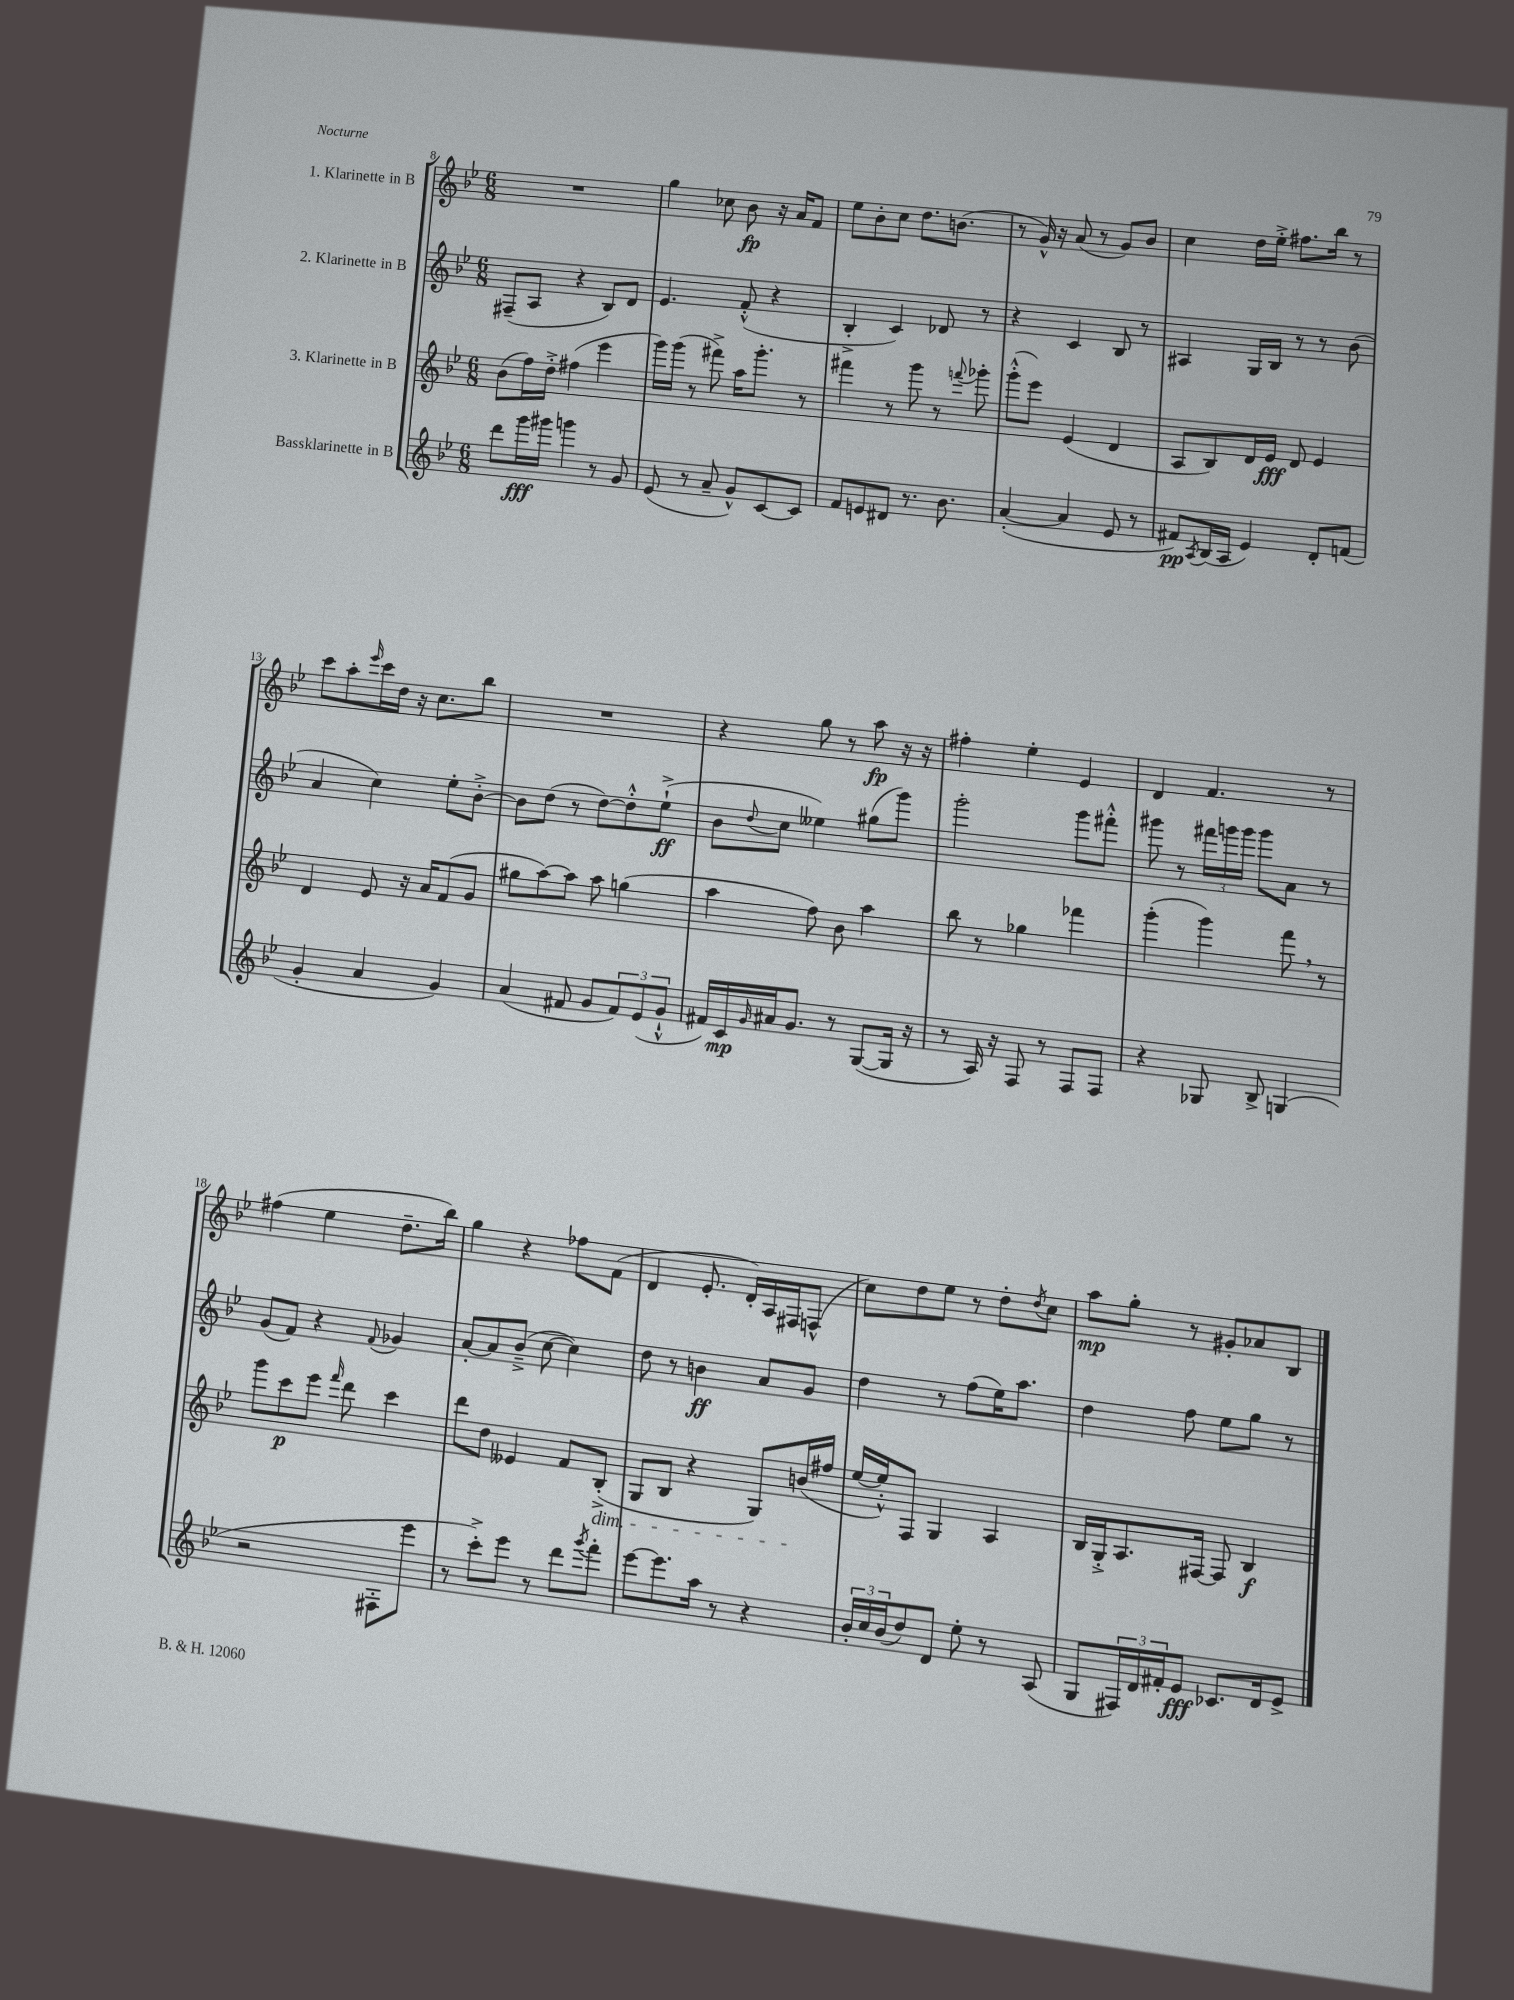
<<
\new StaffGroup <<
\new Staff = "s0" \with { instrumentName = "1. Klarinette in B" } {
    \clef treble \key bes \major \numericTimeSignature \time 6/8
    R2. |
    g''4 ces''8 bes'8\fp r16 a'16 f'8 |
    ees''8 bes'8-. c''8 d''8. b'8.( |
    r8 g'16-^) r16 a'8( r8 g'8) bes'8 |
    c''4 d''16 ees''16-.-> fis''8. bes''16 r8 |
    c'''8 a''8-. \grace { ees'''16 } c'''16 d''16 r16 c''8. bes''8 |
    R2. |
    r4 g''8 r8 a''8\fp r16 r16 |
    fis''4-. ees''4-. ees'4 |
    d'4 f'4. r8 |
    fis''4( ees''4 d''8.-- bes''16) |
    g''4 r4 fes''8 f'8( |
    d'4 ees'8.-. d'16-.) a16 fis16 f8-^( |
    c''8) d''8 ees''8 r8 d''8-. \acciaccatura { d''8 } c''8 |
    a''8\mp g''8-. r8 gis'8-. aes'8 bes8 \bar "|." |
}
\new Staff = "s1" \with { instrumentName = "2. Klarinette in B" } {
    \clef treble \key bes \major \numericTimeSignature \time 6/8
    fis8--( a8 r4 bes8) d'8 |
    ees'4. f'8-.-^( r4 |
    bes4-.-> c'4) des'8 r8 |
    r4 c'4 bes8 r8 |
    ais4 g16 bes16 r8 r8 bes'8( |
    a'4 c''4) ees''8-. bes'8~-.-> |
    bes'8 d''8( r8 d''8~) d''8-.-^ ees''8-!->\ff( |
    bes'8 \appoggiatura { d''8 } c''8 eeses''4) gis''8( g'''8) |
    g'''2-. g'''8 fis'''8-.-^ |
    gis'''8 r8 \tuplet 3/2 { fis'''16 g'''16 g'''16 } g'''8 a'8 r8 |
    g'8( f'8) r4 \appoggiatura { f'8 } ges'4 |
    a'8~-. a'8 bes'8--->( c''8~ c''4) |
    d''8 r8 b'4\ff a'8 g'8 |
    d''4 r8 f''8( ees''16) a''8. |
    d''4 f''8 ees''8 g''8 r8 \bar "|." |
}
\new Staff = "s2" \with { instrumentName = "3. Klarinette in B" } {
    \clef treble \key bes \major \numericTimeSignature \time 6/8
    bes'8( f''16) d''16-.-> fis''4( ees'''4 |
    g'''16) g'''16( r8 fis'''8->) a''16 g'''8.-. r8 |
    fis'''4 r8 g'''8 r8 \appoggiatura { f'''8 } ges'''8-. |
    g'''8-.-^( ees'''8) ees'4( d'4 |
    a8 bes8) d'16 ees'16\fff d'8 ees'4 |
    d'4 ees'8 r16 a'16 f'8( g'8 |
    gis''8 a''8~) a''8 a''8 g''4( |
    a''4 f''8) bes'8 a''4 |
    bes''8 r8 ges''4 fes'''4 |
    g'''4-.( g'''4) f'''8 \breathe r8 |
    g'''8 c'''8\p ees'''8 \grace { f'''16 } d'''8 c'''4 |
    d'''8 d''8 eeses'4 f'8 bes8-.->\dim( |
    g8 bes8 r4 g8) b'16\!( fis''16 |
    ees''16~ ees''16-.-^) f8 g4 a4 |
    bes16 g16-.-> a8. fis16~ fis8 bes4\f \bar "|." |
}
\new Staff = "s3" \with { instrumentName = "Bassklarinette in B" } {
    \clef treble \key bes \major \numericTimeSignature \time 6/8
    d'''8 g'''16\fff gis'''16 g'''4 r8 g'8 |
    ees'8( r8 a'8-- g'8-^) c'8~ c'8 |
    f'8 e'8 dis'8 r8. bes'8. |
    a'4~-.( a'4 ees'8 r8 |
    fis'8\pp) \acciaccatura { a8 } bes16( a16 ees'4) d'8-. f'8( |
    g'4-. a'4 g'4) |
    a'4( fis'8 g'8 \tuplet 3/2 { fis'8) ees'8( g'8-!-^ } |
    fis'16) c'16\mp \grace { g'16 } ais'16 g'8. r8 g8~( g16 r16 |
    r8 a16) r16 f8 r8 f8 f8 |
    r4 ges8 bes8-> g4( |
    r2 fis8-. ees'''8 |
    r8 c'''8-.->) ees'''8 r8 d'''8 \acciaccatura { g'''8 } f'''8-. |
    ees'''8~ ees'''8. a''16 r8 r4 |
    \tuplet 3/2 { bes'16-. c''16 bes'16( } d''8) d'8 ees''8-. r8 a8( |
    g8 \tuplet 3/2 { fis16) d'16 fis'16-. } ees'8\fff ces'8. d'16 ees'8-> \bar "|." |
}
>>
>>
\layout { \context { \Score currentBarNumber = #8 } }
